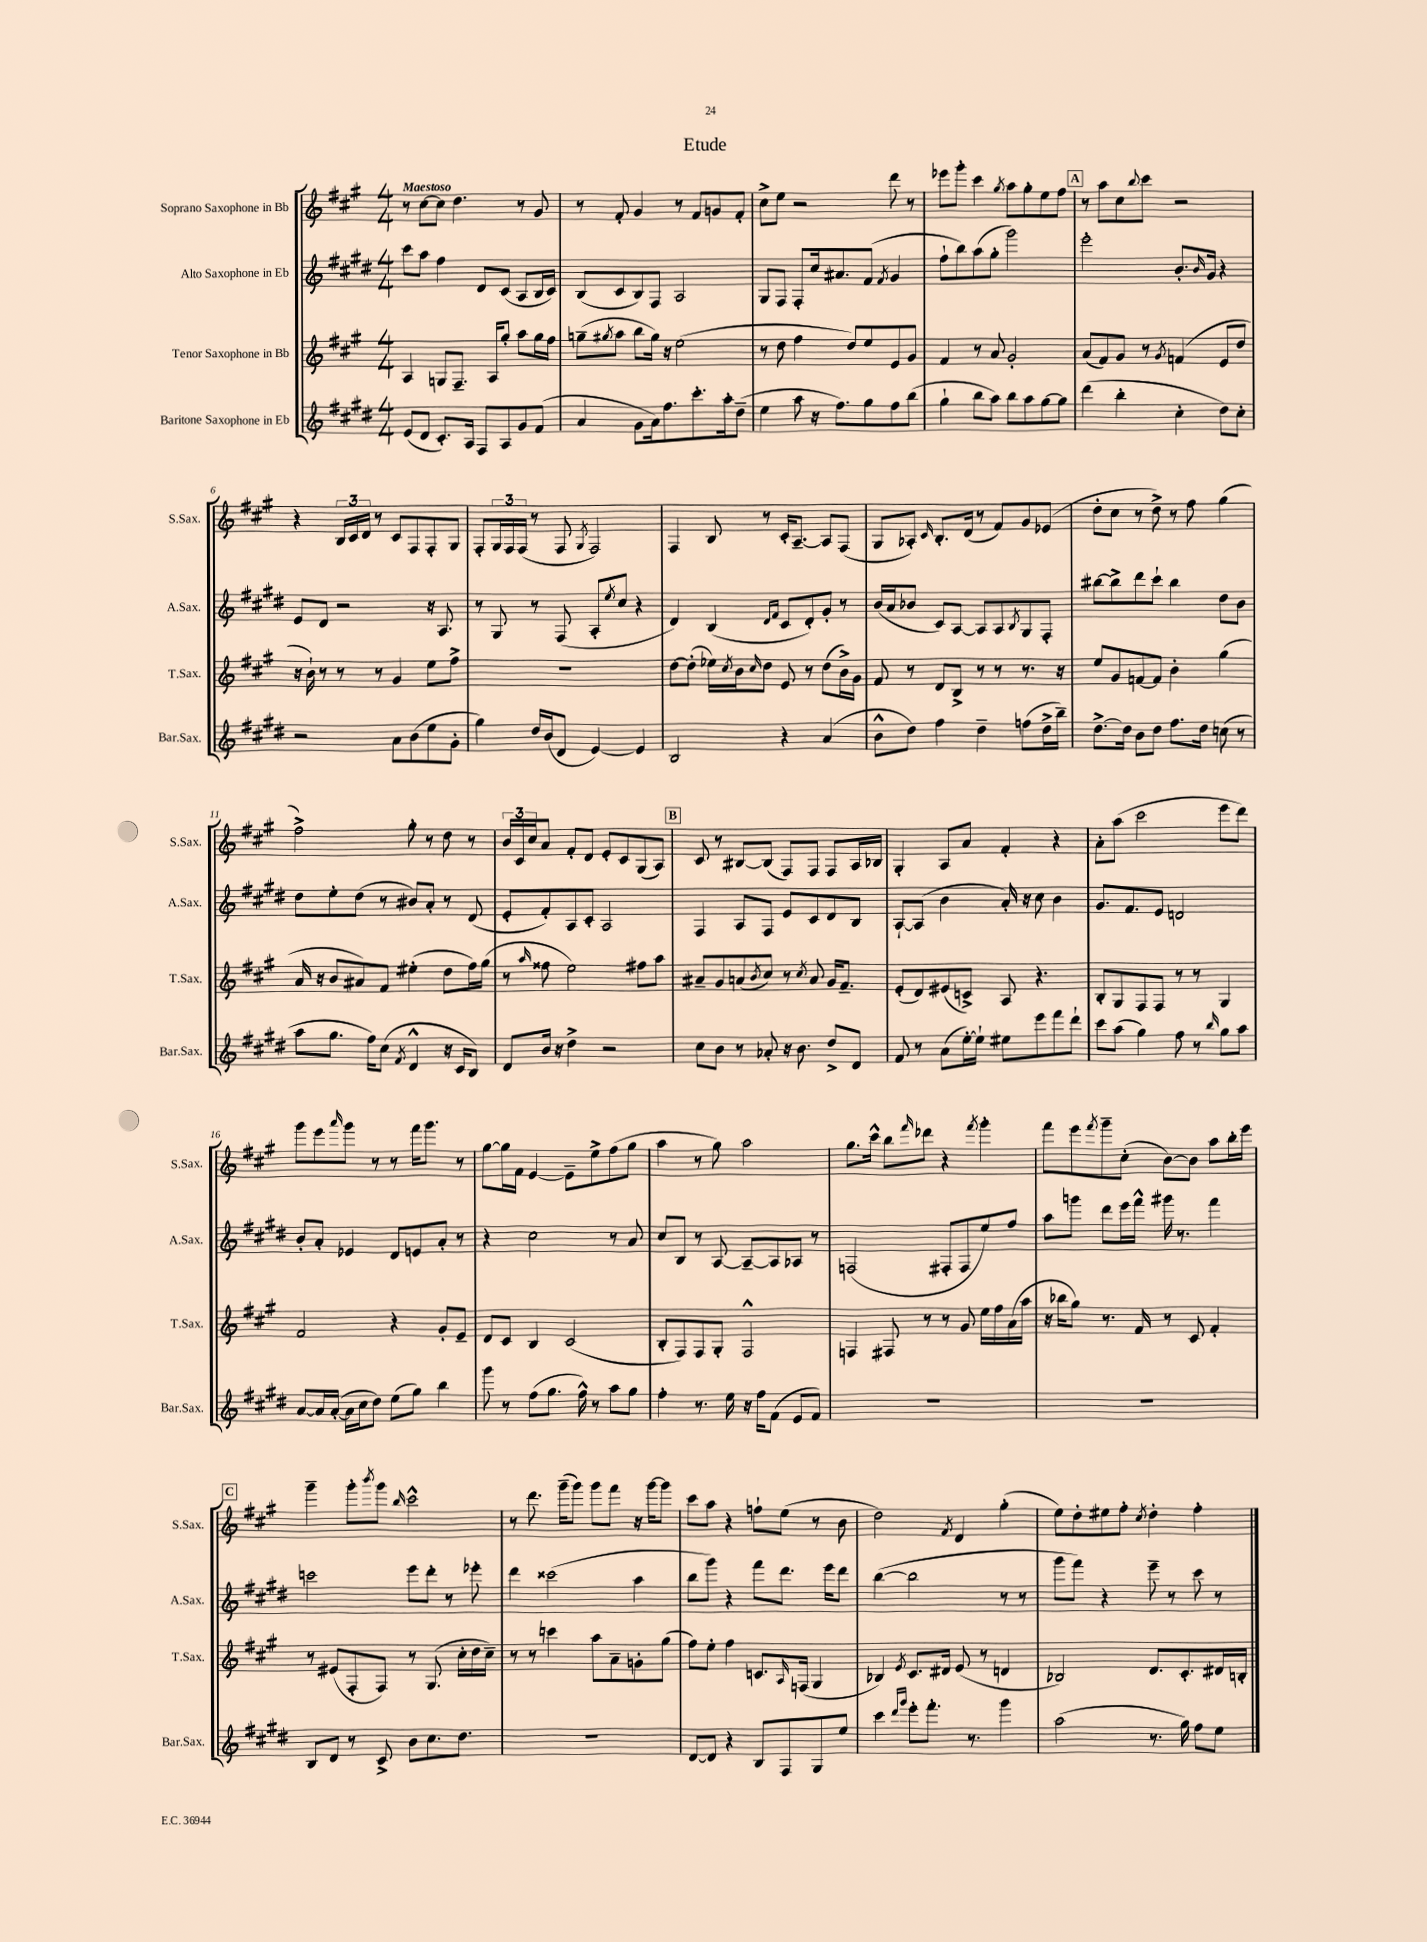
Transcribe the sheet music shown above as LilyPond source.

\header { title = "Etude" }
<<
\new StaffGroup <<
\new Staff = "s0" \with { instrumentName = "Soprano Saxophone in Bb" shortInstrumentName = "S.Sax." } {
    \clef treble \key a \major \numericTimeSignature \time 4/4 \tempo "Maestoso"
    r8 cis''8~ cis''8 d''4. r8 gis'8 |
    r8 fis'8-. gis'4 r8 fis'8 g'8 fis'8-. |
    cis''8-> e''8 r2 d'''8 r8 |
    ees'''8 gis'''8-. cis'''4 \acciaccatura { gis''8 } a''8 gis''8-. e''8 fis''8 |
    \mark \markup { \box "A" } r8 a''8 cis''8 \appoggiatura { b''8 } cis'''8 r2 |
    r4 \tuplet 3/2 { b16 cis'16 d'16 } r8 cis'8 fis8 fis8-. gis8 |
    fis8-. \tuplet 3/2 { gis16 fis16 fis16( } r8 fis8 \acciaccatura { gis8 } fis2) |
    fis4 b8 r8 cis'16-. a8.~-- a8 fis8( |
    gis8 aes8-.) \grace { cis'16 } b8.-. d'16( r8 fis'8) gis'8 ees'8( |
    d''8-. cis''8 r8 d''8->) r8 fis''8 gis''4( |
    fis''2->) gis''8-. r8 d''8 r8 |
    \tuplet 3/2 { b'16 cis'16 cis''16 } a'8 fis'8-. d'8 e'8-. cis'8 gis8( a8) |
    \mark \markup { \box "B" } cis'8 r8 bis8~ bis8( fis8) fis8 fis8 a16 bes16 |
    gis4-. a8 a'8 fis'4-. r4 |
    a'8-. a''8( cis'''2 e'''8 d'''8) |
    gis'''8 e'''8 \grace { a'''16 } gis'''8 r8 r8 fis'''16 gis'''8. r8 |
    gis''8~ gis''16 fis'16 e'4~ e'8-- e''8-> fis''8( gis''8 |
    a''4 r8 gis''8) a''2 |
    gis''8. cis'''16-^ b''8 \grace { fis'''16 } des'''8 r4 \acciaccatura { fis'''8 } gis'''4-. |
    fis'''8 e'''8 \acciaccatura { fis'''8 } gis'''8-- cis''8-.( b'8~) b'8 a''8 b''16-. e'''16 |
    \mark \markup { \box "C" } gis'''4-- gis'''8-. \acciaccatura { b'''8 } gis'''8 \grace { b''16 } cis'''2-^ |
    r8 d'''8. gis'''16--( gis'''8) gis'''8 fis'''8 r16 gis'''16~ gis'''8 |
    cis'''8 a''8 r4 f''8-! e''8( r8 b'8 |
    d''2) \acciaccatura { fis'8 } d'4 gis''4-.( |
    e''8) d''8-. eis''8 fis''8-. \acciaccatura { cis''8 } d''4-. fis''4-. \bar "|." |
}
\new Staff = "s1" \with { instrumentName = "Alto Saxophone in Eb" shortInstrumentName = "A.Sax." } {
    \clef treble \key e \major \numericTimeSignature \time 4/4
    cis'''8 a''8 fis''4 dis'8 cis'8( a8 b16 cis'16) |
    b8( cis'8 b8) fis8 a2 |
    gis8 fis8 fis8-. cis''16 ais'8. fis'8( \acciaccatura { fis'8 } gis'4 |
    fis''8-! b''8) a''8( gis''8-. gis'''2) |
    \mark \markup { \box "A" } e'''2-. b'8.-. \grace { b'16 } gis'16 r4 |
    e'8 dis'8 r2 r16 a8. |
    r8 gis8 r8 fis8( a8-. \acciaccatura { e''8 } cis''8 r4 |
    dis'4) b4( \grace { dis'16 fis'16 } cis'8 dis'8-.) gis'8-. r8 |
    b'16( a'16 bes'8 cis'8) a8~ a8 a8 \acciaccatura { b8 } gis8 fis8-. |
    bis''8~ bis''8-> dis'''8 cis'''8-! bis''4 dis''8 b'8 |
    dis''8 e''8-. dis''8( r8 bis'8) a'8-. r8 dis'8( |
    e'8-. fis'8-.) a8 cis'8-. a2 |
    \mark \markup { \box "B" } fis4 a8 fis8 e'8 cis'8 dis'8 b8 |
    a8~-! a8( b'4 a'16-.) r16 cis''8 b'4 |
    gis'8. fis'8. e'8 d'2 |
    b'8-. a'8-. ees'4 dis'8 e'8 a'8-. r8 |
    r4 cis''2 r8 a'8 |
    cis''8 b8 r8 a8~ a8~-- a8 aes8 r8 |
    f2( fis8-. fis8 e''8) fis''8 |
    a''8 g'''8 dis'''8 e'''16 fis'''16-^ gis'''16 r8. fis'''4 |
    \mark \markup { \box "C" } c'''2 e'''8 dis'''8-. r8 ees'''8-. |
    dis'''4 cisis'''2( a''4 |
    b''8 gis'''8) r4 fis'''8 dis'''8. e'''16 dis'''8 |
    b''4~( b''2 r8 r8 |
    gis'''8 fis'''8) r4 e'''8-- r8 cis'''8 r8 \bar "|." |
}
\new Staff = "s2" \with { instrumentName = "Tenor Saxophone in Bb" shortInstrumentName = "T.Sax." } {
    \clef treble \key a \major \numericTimeSignature \time 4/4
    a4 g8 fis8.-- a16 gis''8-. a''8 gis''16 fis''16 |
    g''8--( \acciaccatura { gis''8 } a''8 b''8 gis''16) r16 e''2( |
    r8 d''8 fis''4 d''8) e''8 e'8 gis'8 |
    fis'4 r8 a'8 gis'2-. |
    \mark \markup { \box "A" } a'8( fis'8) gis'8 r8 \acciaccatura { gis'8 } f'4( e'8 d''8 |
    r16 b'16-!) r8 r8 r8 gis'4 e''8 fis''8-> |
    R1 |
    d''8~ d''8-.( ees''16) \acciaccatura { cis''8 } b'16 \grace { cis''16 } d''8 e'8 r8 d''8( b'16->) gis'16 |
    fis'8 r8 d'8 b8-> r8 r8 r8. r16 |
    e''8 gis'8 f'8~ f'8 b'4-. gis''4( |
    a'16 r16 b'8 ais'8) fis'8 eis''4-.( d''8 fis''16) gis''16( |
    r8 \grace { a''16 } fisis''8 e''2) fis''8 a''8 |
    \mark \markup { \box "B" } ais'8-- gis'8 a'8( \acciaccatura { b'8 } cis''8) r8 \acciaccatura { cis''8 } a'8 gis'16 fis'8.-- |
    e'8-.( d'8) eis'8( c'8->) a8 r4. |
    b8-. gis8 fis8 fis8 r8 r8 gis4 |
    fis'2 r4 gis'8-. e'8-- |
    d'8 cis'8 b4 cis'2( |
    b8-. fis8) fis8 gis8-. fis2-^ |
    f4 fis8 r8 r8 gis'8 e''16 fis''16 a'16( a''16 |
    r16 bes''16 gis''8) r8. fis'16 r8 cis'8 fis'4-. |
    \mark \markup { \box "C" } r8 eis'8( fis8-. fis8) r8 gis8.( cis''16-. d''16 cis''16--) |
    r8 r8 c'''4 a''8 a'8-- g'8-. gis''8( |
    fis''8) e''8-. fis''4 c'8. \grace { a16 } f16( gis4 |
    bes4) \acciaccatura { e'8 } cis'8. dis'16 e'8( r8 d'4 |
    bes2) d'8. cis'8.-. dis'16 b16-. \bar "|." |
}
\new Staff = "s3" \with { instrumentName = "Baritone Saxophone in Eb" shortInstrumentName = "Bar.Sax." } {
    \clef treble \key e \major \numericTimeSignature \time 4/4
    e'8( dis'8 cis'8.-.) a16 fis8 a8 gis'8 fis'8( |
    a'4 gis'8 a'16) fis''8. cis'''8.-. a''16-. dis''8--( |
    e''4 a''8 r16 fis''8.) gis''8 fis''8 b''8( |
    gis''4-! b''8 a''8) b''8 a''8 gis''8~ gis''8 |
    \mark \markup { \box "A" } dis'''4( b''4-. cis''4-. dis''8) cis''8-. |
    r2 a'8 b'8( e''8 gis'8-. |
    gis''4) dis''16 b'16( dis'8 e'4~) e'4 |
    b2 r4 a'4( |
    b'8-^ dis''8) fis''4 dis''4-- f''8( dis''16-> b''16--) |
    dis''8.~-> dis''16 b'8 dis''8 fis''8. dis''16 c''8( r8 |
    a''8 gis''8. fis''16) cis''8( \acciaccatura { fis'8 } dis'4-^ r16 cis'16 b8) |
    dis'8 b'16 r16 dis''4-> r2 |
    \mark \markup { \box "B" } cis''8 b'8 r8 aes'8-. r16 b'8. dis''8-> dis'8 |
    fis'8 r8 a'8( e''16~-.) e''16-! eis''8 e'''8 fis'''8 dis'''8-! |
    cis'''8 a''8( gis''4) fis''8 r8 \grace { b''16 } gis''8 a''8 |
    a'8~ a'16 a'16~-.( a'16 cis''16 dis''8) e''8( gis''8) b''4 |
    gis'''8 r8 fis''8( gis''8. fis''16-^) r8 a''8 gis''8 |
    fis''4-. r8. e''16 r16 fis''16 fis'8( e'8 fis'8) |
    R1 |
    R1 |
    \mark \markup { \box "C" } b8 dis'8 r8 cis'8-> b'8 cis''8. dis''8. |
    R1 |
    dis'8~ dis'8 r4 b8 fis8 gis8 e''8 |
    cis'''4 \grace { dis'''16 gis'''16 } e'''8-. fis'''8.-. r8. gis'''4 |
    a''2( r8. gis''16) fis''8 e''8 \bar "|." |
}
>>
>>
